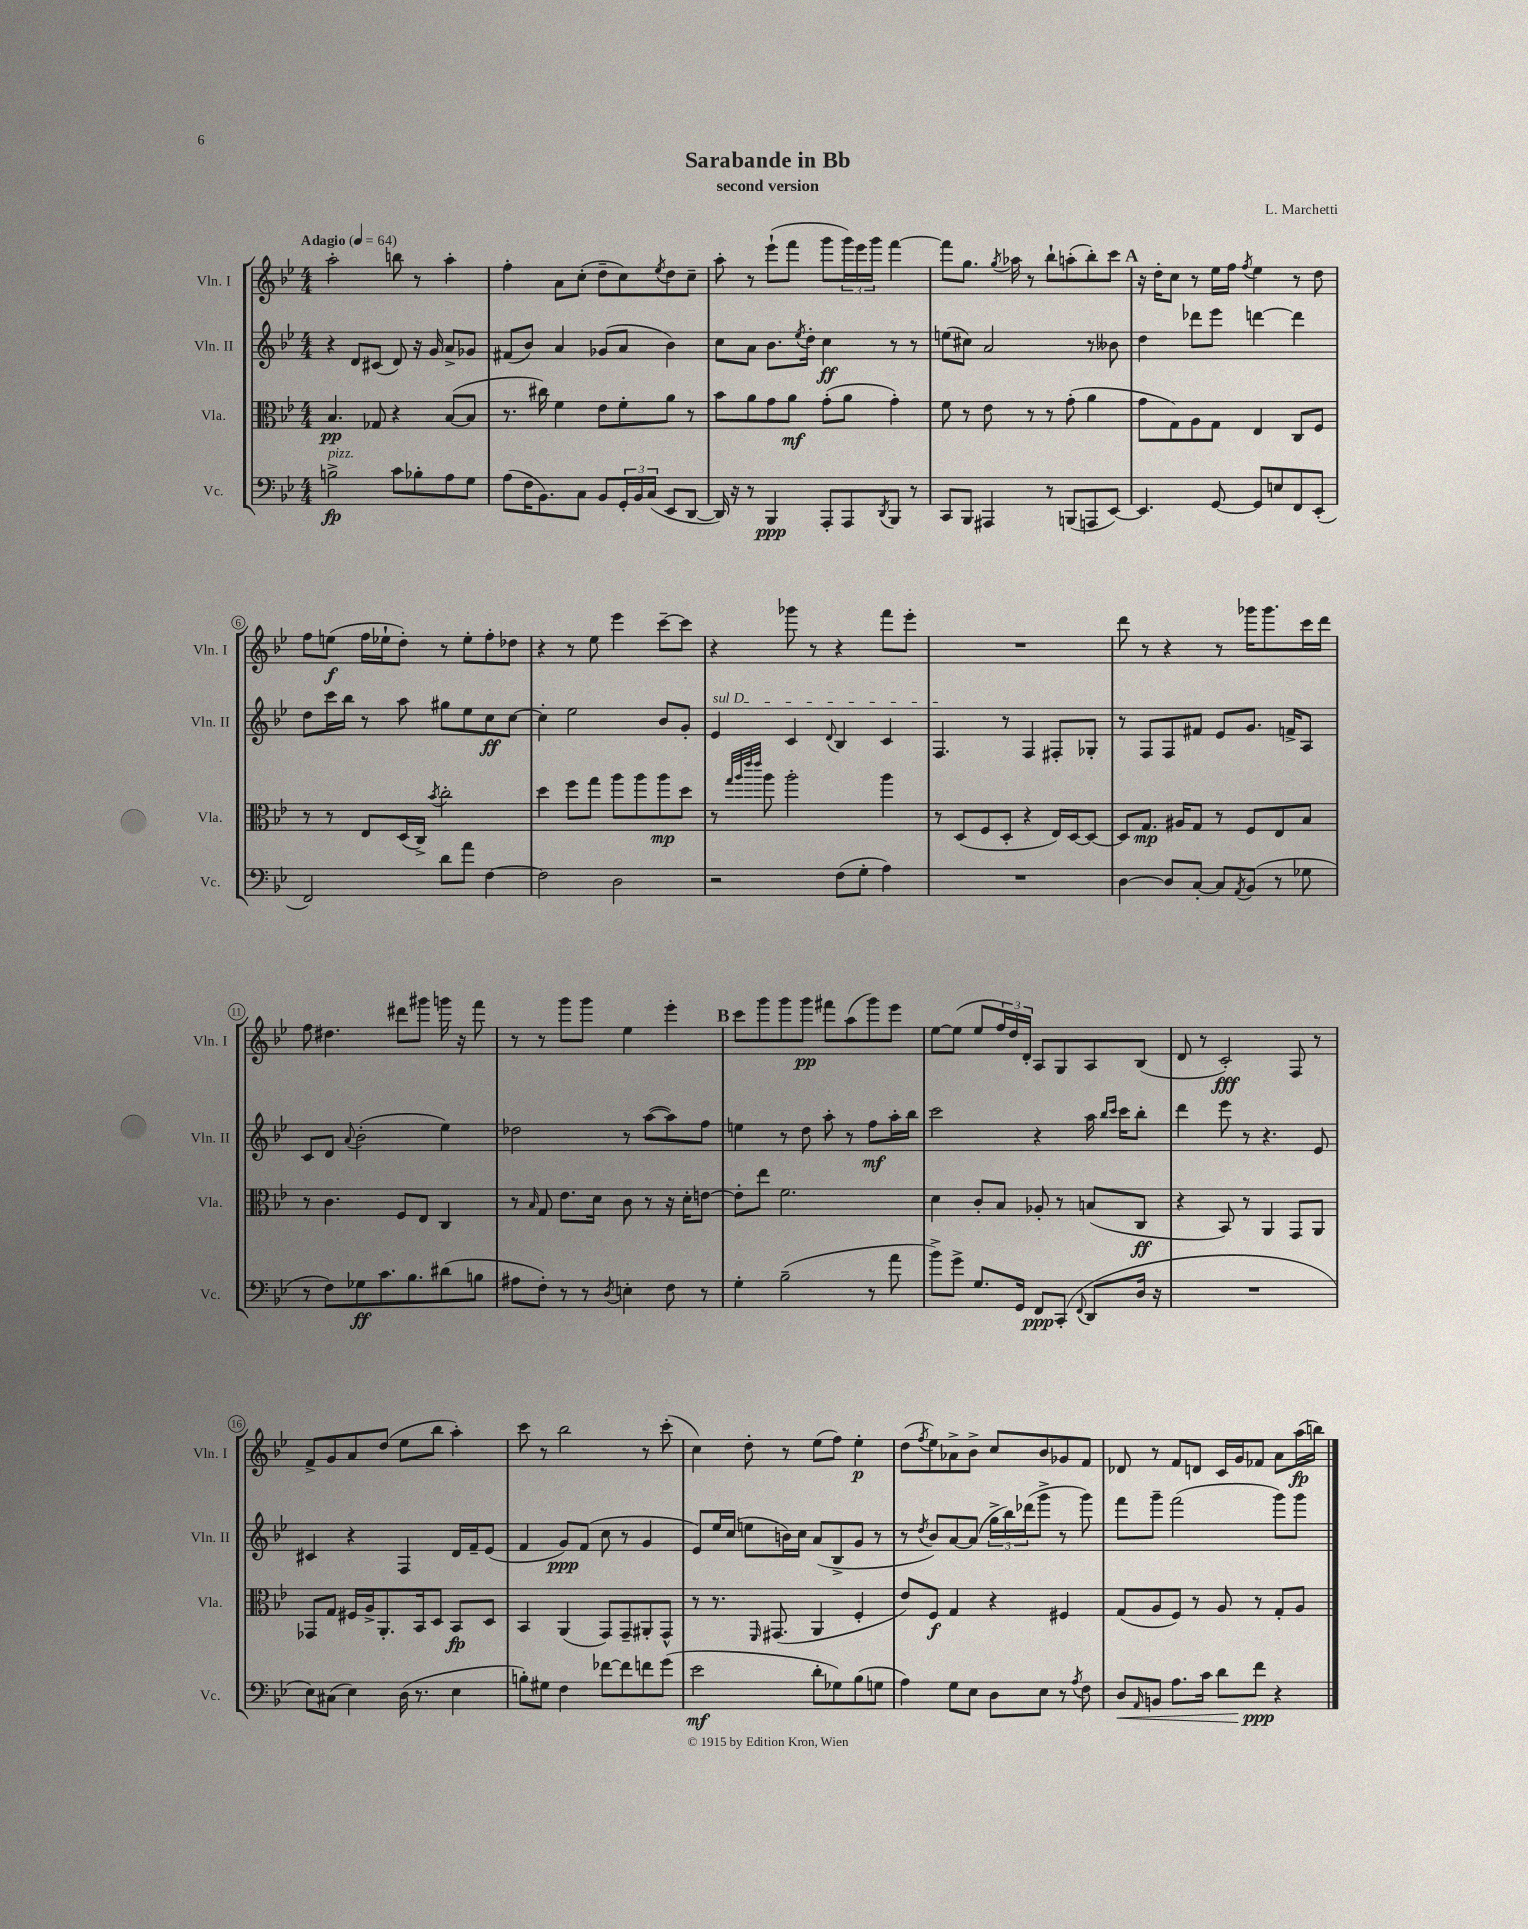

**kern	**dynam	**kern	**dynam	**kern	**dynam	**kern	**dynam
*part4	*part4	*part3	*part3	*part2	*part2	*part1	*part1
*staff4	*staff4	*staff3	*staff3	*staff2	*staff2	*staff1	*staff1
*I"Vc.	*	*I"Vla.	*	*I"Vln. II	*	*I"Vln. I	*
*I'Vc.	*	*I'Vla.	*	*I'Vln. II	*	*I'Vln. I	*
*clefF4	*	*clefC3	*	*clefG2	*	*clefG2	*
*k[b-e-]	*	*k[b-e-]	*	*k[b-e-]	*	*k[b-e-]	*
*M4/4	*	*M4/4	*	*M4/4	*	*M4/4	*
*MM64	*	*MM64	*	*MM64	*	*MM64	*
=1	=1	=1	=1	=1	=1	=1	=1
!	!	!	!	!	!	!LO:TX:a:B:t=Adagio	!
!LO:TX:a:i:t=pizz.	!	!	!	!	!	!	!
2Bn^\	fp	4.B-/	pp	4r	.	2aa'\	.
.	.	.	.	8d/L	.	.	.
.	.	8G-X/	.	(8c#X/J	.	.	.
8c\L	.	4r	.	8d/)	.	8bbn\	.
8B-X'\	.	.	.	16r	.	8r	.
.	.	.	.	16g/	.	.	.
8A\	.	([8B-/L	.	8a^/L	.	4aa'\	.
8G\J	.	8B-/J]	.	8g-X/J	.	.	.
=2	=2	=2	=2	=2	=2	=2	=2
(8A\L	.	8.r	.	(8f#X/L	.	4ff'\	.
16F\K	.	.	.	8b-/J)	.	.	.
8.BB-\)	.	16cc#X\)	.	.	.	.	.
.	.	4f\	.	4a/	.	8a\L	.
8C\J	.	.	.	.	.	(8cc'\J	.
8BB-/L	.	8e-\L	.	(8g-X/L	.	8dd~\L	.
24GG'/L	.	8f'\	.	8a/J	.	8cc\)	.
24BB-/	.	.	.	.	.	.	.
(24C/JJ	.	.	.	.	.	.	.
.	.	.	.	.	.	8qee-/	.
8EE-/L	.	8a\J	.	4b-\)	.	8dd\	.
[8DD/J	.	8r	.	.	.	8cc~\J	.
=3	=3	=3	=3	=3	=3	=3	=3
16DD/])	.	8b-\L	.	8cc\L	.	8aa'\	.
16r	.	.	.	.	.	.	.
8r	.	8a\	.	8a\J	.	8r	.
4BBB-/	ppp	8g\	.	8.b-\L	.	(8eee-`\L	.
.	.	8a\J	mf	.	.	8fff\J	.
.	.	.	.	8qee-/	.	.	.
.	.	.	.	16dd'\Jk	.	.	.
8AAA'/L	.	(8g'\L	.	4cc\	ff	8ggg\L	.
8AAA/	.	8a\J	.	.	.	24ggg\L)	.
.	.	.	.	.	.	24eee-\	.
.	.	.	.	.	.	24ggg\JJ	.
8qDD/	.	.	.	.	.	.	.
8BBB-/J	.	4g'\)	.	8r	.	[4fff\	.
8r	.	.	.	8r	.	.	.
=4	=4	=4	=4	=4	=4	=4	=4
8CC/L	.	8f\	.	(8een\L	.	8fff\L]	.
8BBB-/J	.	8r	.	8cc#X\J)	.	8.gg\J	.
4AAA#X/	.	8e-\	.	2a/	.	.	.
.	.	.	.	.	.	8qgg/	.
.	.	.	.	.	.	16aa-X\	.
.	.	8r	.	.	.	8r	.
8r	.	8r	.	.	.	8bb-`\L	.
(8BBBn/L	.	(8g'\	.	.	.	(8aan'\	.
8AAAn/	.	4a\	.	8r	.	8bb-'\)	.
[8EE-/J)	.	.	.	8b--X\	.	8ccc\J	.
!!LO:REH:place=s1:t=A
=5	=5	=5	=5	=5	=5	=5	=5
4.EE-/]	.	8g\L	.	4dd\	.	16r	.
.	.	.	.	.	.	16dd'\KL	.
.	.	8G\)	.	.	.	8cc\J	.
.	.	8A\	.	8ddd-X\L	.	8r	.
[8GG/	.	8G\J	.	8eee-\J	.	16ee-\LL	.
.	.	.	.	.	.	16ff\JJ	.
.	.	.	.	.	.	8qff/	.
8GG/L]	.	4E-/	.	[4dddn\	.	4ee-\	.
8En/	.	.	.	.	.	.	.
8FF/	.	8C/L	.	4ddd\]	.	8r	.
(8EE-'/J	.	8F/J	.	.	.	8dd\	.
!!LO:LB:g=z
=6	=6	=6	=6	=6	=6	=6	=6
2FF/)	.	8r	.	8dd\L	.	8ff\L	.
.	.	8r	.	16ccc\L	.	(8een\J	f
.	.	.	.	16bb-\JJ	.	.	.
.	.	8E-/L	.	8r	.	16ff\LL	.
.	.	.	.	.	.	16ee-X`\J	.
.	.	(16D/L	.	8aa\	.	8dd'\J)	.
.	.	16C^/JJ)	.	.	.	.	.
.	.	8qb-/	.	.	.	.	.
8d\L	.	2cc'\	.	8gg#X\L	.	8r	.
8a\J	.	.	.	8ee-\	.	8ee-'\L	.
[4F\	.	.	.	8cc\	ff	8ff'\	.
.	.	.	.	[8cc\J	.	8dd-X\J	.
=7	=7	=7	=7	=7	=7	=7	=7
2F\]	.	4dd\	.	4cc'\]	.	4r	.
.	.	8ff\L	.	2ee-\	.	8r	.
.	.	8gg\J	.	.	.	8ee-\	.
2D\	.	8aa\L	.	.	.	4eee-\	.
.	.	8aa\	.	.	.	.	.
.	.	8aa\	mp	8b-/L	.	[8ccc~\L	.
.	.	8dd\J	.	8g'/J	.	8ccc\J]	.
=8	=8	=8	=8	=8	=8	=8	=8
!	!	!	!	!LO:TX:a:i:t=sul D	!	!	!
2r	.	8r	.	4e-/	.	4r	.
.	.	32qqgg/LLL	.	.	.	.	.
.	.	32qqaa/	.	.	.	.	.
.	.	32qqeee-/	.	.	.	.	.
.	.	32qqeee-/JJJ	.	.	.	.	.
.	.	8aa\	.	.	.	.	.
.	.	2aa'\	.	4c/	.	8ggg-X\	.
.	.	.	.	.	.	8r	.
.	.	.	.	8qqd/	.	.	.
(8F\L	.	.	.	4B-/	.	4r	.
8G'\J	.	.	.	.	.	.	.
4A\)	.	4aa\	.	4c/	.	8fff\L	.
.	.	.	.	.	.	8eee-'\J	.
=9	=9	=9	=9	=9	=9	=9	=9
1r	.	8r	.	4.F/	.	1r	.
.	.	(8D/L	.	.	.	.	.
.	.	8F/	.	.	.	.	.
.	.	8D'/J	.	8r	.	.	.
.	.	4r	.	4F/	.	.	.
.	.	16E-/LL)	.	8F#X'/L	.	.	.
.	.	[16D/J	.	.	.	.	.
.	.	8D/J_	.	8G-X'/J	.	.	.
=10	=10	=10	=10	=10	=10	=10	=10
[4D\	.	8D/L]	.	8r	.	8ddd\	.
.	.	8.G/J	mp	8F/L	.	8r	.
8D/L]	.	.	.	8F/	.	4r	.
.	.	16A#X/KL	.	.	.	.	.
[8C'/J	.	8G/J	.	8f#X/J	.	.	.
8C/L]	.	8r	.	8e-/L	.	8r	.
8qAA/	.	.	.	.	.	.	.
(8BB-/J	.	8F/L	.	8.g/J	.	16ggg-X\KL	.
.	.	.	.	.	.	8.ggg-\	.
8r	.	8E-/	.	.	.	.	.
.	.	.	.	16fn^/KL	.	.	.
8G-X\	.	8B-/J	.	8A/J	.	16ccc\L	.
.	.	.	.	.	.	16ddd\JJ	.
!!LO:LB:g=z
=11	=11	=11	=11	=11	=11	=11	=11
8r	.	8r	.	8c/L	.	8ff\	.
8F\L)	.	4.c\	.	8d/J	.	4.dd#X\	.
.	.	.	.	8qqa/	.	.	.
8G-X\	ff	.	.	(2b-'\	.	.	.
8.c\	.	.	.	.	.	.	.
.	.	8F/L	.	.	.	8ddd#X\L	.
8.B-\	.	.	.	.	.	.	.
.	.	8E-/J	.	.	.	8ggg#X\J	.
(8d#X\	.	4C/	.	4ee-\)	.	16gggn\	.
.	.	.	.	.	.	16r	.
8Bn\J	.	.	.	.	.	8fff\	.
=12	=12	=12	=12	=12	=12	=12	=12
8A#X\L	.	8r	.	2dd-X\	.	8r	.
.	.	16qqB-/	.	.	.	.	.
8F'\J)	.	8G/	.	.	.	8r	.
8r	.	8.e-\L	.	.	.	8ggg\L	.
8r	.	.	.	.	.	8ggg\J	.
.	.	16d\Jk	.	.	.	.	.
8qD/	.	.	.	.	.	.	.
4En'\	.	8c\	.	8r	.	4ee-\	.
.	.	8r	.	([8aa\L	.	.	.
8F\	.	16r	.	8aa\])	.	4eee-'\	.
.	.	16d'\KL	.	.	.	.	.
8r	.	[8en\J	.	8ff\J	.	.	.
!!LO:REH:place=s1:t=B
=13	=13	=13	=13	=13	=13	=13	=13
4G'\	.	8e'\L]	.	4een\	.	8ccc\L	.
.	.	8ee-\J	.	.	.	8ggg\	.
(2B-~\	.	2.f\	.	8r	.	8ggg\	.
.	.	.	.	8dd\	.	8ggg\J	pp
.	.	.	.	8aa'\	.	8fff#X\L	.
.	.	.	.	8r	.	(8aa\	.
8r	.	.	.	8ff\L	mf	8ggg\)	.
8a\	.	.	.	16aa'\L	.	8eee-\J	.
.	.	.	.	16bb-\JJ	.	.	.
=14	=14	=14	=14	=14	=14	=14	=14
8b-^\L)	.	4d\	.	2ccc\	.	[8ee-\L	.
8g^\J	.	.	.	.	.	(8ee-\J]	.
8.G/L	.	8c'/L	.	.	.	8ee-/L	.
.	.	8B-/J	.	.	.	24ff/L)	.
.	.	.	.	.	.	24dd/	.
16GG/Jk	.	.	.	.	.	.	.
.	.	.	.	.	.	24d'/JJ	.
8FF/L	ppp	8A-X'/	.	4r	.	8A/L	.
(8CC'/J	.	8r	.	.	.	8G/	.
8qqFF/	.	.	.	.	.	.	.
8DD/L	.	(8Bn/L	.	16aa\	.	8A/	.
.	.	.	.	16qqbb-/LL	.	.	.
.	.	.	.	16qqccc/JJ	.	.	.
.	.	.	.	16ccc\KL	.	.	.
16D/Jk	.	8C/J	ff	8bb-'\J	.	(8B-/J	.
16r	.	.	.	.	.	.	.
=15	=15	=15	=15	=15	=15	=15	=15
1r	.	4r	.	4ddd\	.	8d/	.
.	.	.	.	.	.	8r	.
.	.	8BB-/)	.	8eee-\	.	2c'/)	fff
.	.	8r	.	8r	.	.	.
.	.	4AA/	.	4.r	.	.	.
.	.	8GG/L	.	.	.	8F/	.
.	.	8AA/J	.	8e-/	.	8r	.
!!LO:LB:g=z
=16	=16	=16	=16	=16	=16	=16	=16
8E-\L)	.	8GG-X/L	.	4c#X/	.	8f^/L	.
(8C#X\J	.	8G/J	.	.	.	8g/	.
4E-\)	.	16F#X/LL	.	4r	.	8a/	.
.	.	16A^/J	.	.	.	.	.
.	.	8.AA'/	.	.	.	(8dd/J	.
(16D\	.	.	.	4F/	.	8ee-\L	.
8.r	.	16BB-/k	.	.	.	.	.
.	.	8D/J	.	.	.	8bb-\J	.
4E-\	.	8BB-/L	fp	16d/LL	.	4aa'\)	.
.	.	.	.	16f~/J	.	.	.
.	.	8D/J	.	(8e-/J	.	.	.
=17	=17	=17	=17	=17	=17	=17	=17
8Bn'\L)	.	4BB-/	.	4f/	.	8ccc\	.
8G#X\J	.	.	.	.	.	8r	.
4F\	.	(4AA/	.	8g/L)	ppp	2bb-\	.
.	.	.	.	(8f/J	.	.	.
[8f-X\L	.	8GG/L)	.	8cc\	.	.	.
8f-\]	.	8GG~/	.	8r	.	.	.
8fn\	.	8AA#X'/	.	4g/	.	8r	.
(8g\J	.	8GG^^/J	.	.	.	(8ccc'\	.
=18	=18	=18	=18	=18	=18	=18	=18
2e-\	mf	8r	.	8e-/L)	.	4cc\)	.
.	.	8.r	.	16ee-/L	.	.	.
.	.	.	.	(16cc/JJ	.	.	.
.	.	.	.	8een\L	.	8dd'\	.
.	.	16qqFF/	.	.	.	.	.
.	.	(8.GG#X/	.	.	.	.	.
.	.	.	.	16bn\L)	.	8r	.
.	.	.	.	16cc\JJ	.	.	.
8d'\L	.	4AA/	.	(8a/L	.	(8ee-\L	.
8G-X\)	.	.	.	8B-^/	.	8ff\J)	.
(8B-\	.	4F'/	.	8g/J	.	4ee-'\	p
8Gn\J	.	.	.	8r	.	.	.
=19	=19	=19	=19	=19	=19	=19	=19
4A\)	.	8e-/L)	.	8r	.	(8dd\L	.
.	.	.	.	8qdd/	.	8qff/	.
.	.	8F/J	f	8b-/L)	.	8ee-\)	.
8G\L	.	4G/	.	[8a/	.	8a-X^\	.
8E-\J	.	.	.	(8a/J]	.	8b-^\J	.
8D\L	.	4r	.	24gg^\LL	.	8cc/L	.
.	.	.	.	24bb-\)	.	.	.
.	.	.	.	(24ddd-X\J	.	.	.
8E-\J	.	.	.	8ggg^\J	.	8b-/	.
8r	.	4F#X/	.	8r	.	8g-X/	.
8qA/	.	.	.	.	.	.	.
8F\	.	.	.	8ggg\)	.	8f/J	.
=20	=20	=20	=20	=20	=20	=20	=20
!	!LO:HP:b	!	!	!	!	!	!
8D/L	<	(8G/L	.	8fff\L	.	8d-X/	.
16qqAA/	.	.	.	.	.	.	.
8BBn/J	.	8A/	.	8ggg~\J	.	8r	.
8.A\L	.	8F/J)	.	(2fff\	.	8f/L	.
.	.	8r	.	.	.	8dn/J	.
16c\Jk	.	.	.	.	.	.	.
8d\L	.	8A/	.	.	.	16c/LL	.
.	.	.	.	.	.	16g/J	.
8f\J	ppp	8r	.	.	.	8f-X/J	.
4r	[	8G'/L	.	8ggg\L)	.	8a\L	.
.	.	8A/J	.	8ggg\J	.	(16aa\L	fp
.	.	.	.	.	.	16bbn\JJ)	.
==	==	==	==	==	==	==	==
*-	*-	*-	*-	*-	*-	*-	*-
